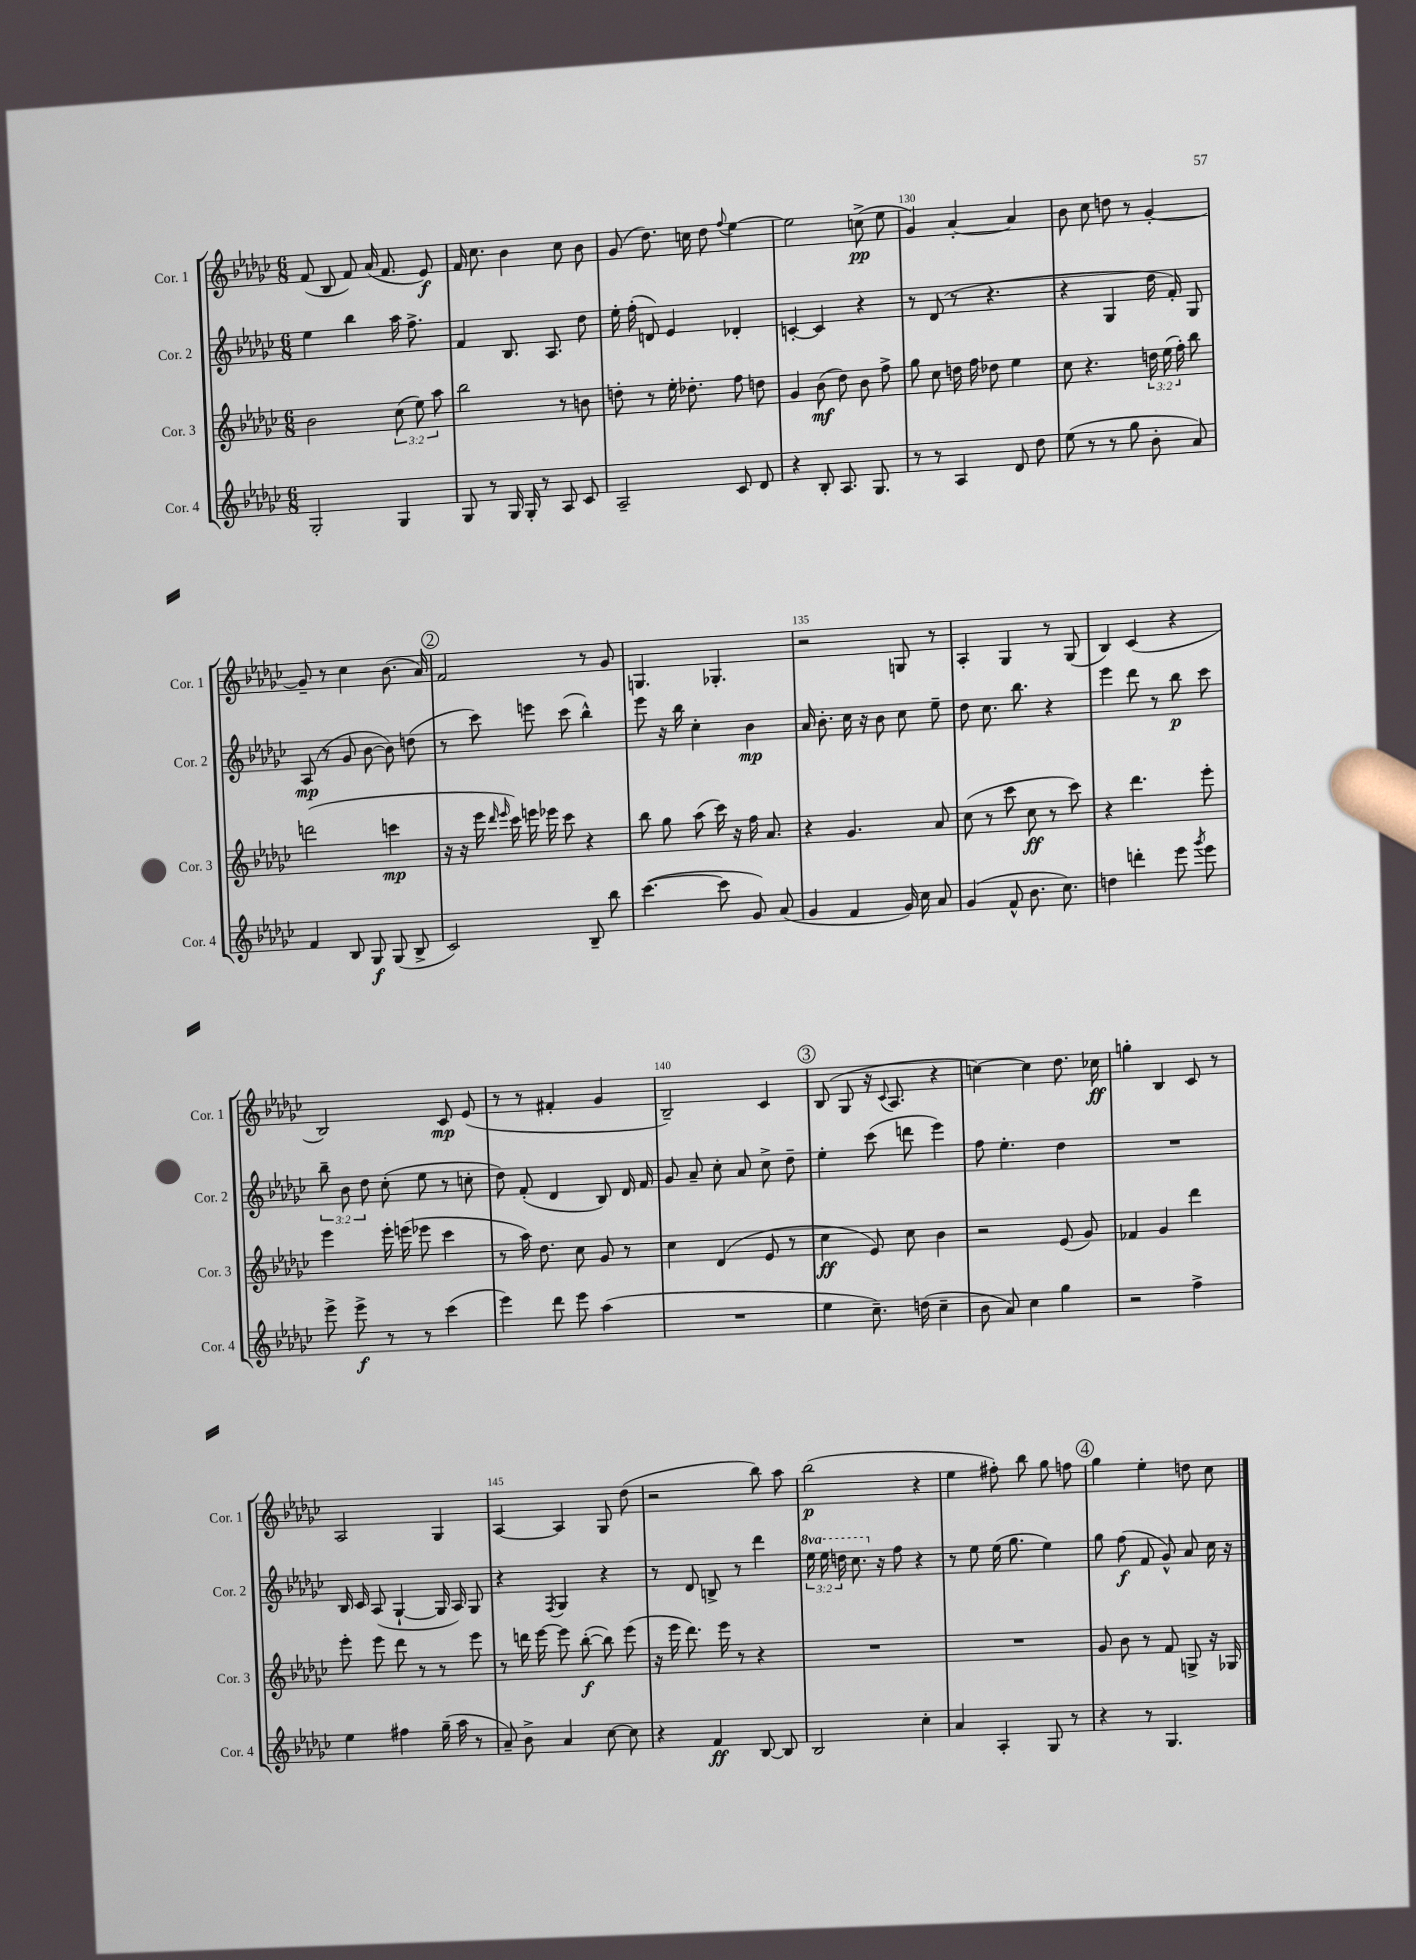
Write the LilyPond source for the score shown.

<<
\new StaffGroup <<
\new Staff = "s0" \with { instrumentName = "Cor. 1" shortInstrumentName = "Cor. 1" } {
    \clef treble \key ges \major \numericTimeSignature \time 6/8
    \autoBeamOff f'8( bes8 f'8) aes'16( f'8. ees'8\f) |
    f'16 ces''8. bes'4 ces''8 bes'8 |
    ges'8( des''8.) c''16 des''8 \appoggiatura { f''8 } ees''4~ |
    ees''2 c''8->\pp( ees''8 |
    ges'4) aes'4~-. aes'4 |
    bes'8 ces''8 d''8 r8 ges'4~-. |
    ges'8-- r8 ces''4 bes'8.( aes'16) |
    \mark \markup { \circle "2" } f'2 r8 ges'8 |
    g4. ges4.-. |
    r2 g8 r8 |
    aes4-. ges4 r8 ges8( |
    bes4) ces'4( r4 |
    bes2) ces'8\mp ees'8( |
    r8 r8 fis'4-. ges'4 |
    bes2--) ces'4 |
    \mark \markup { \circle "3" } bes8( ges8 r16 \appoggiatura { ces'8 } aes8. r4 |
    c''4~) c''4 des''8. ces''16\ff |
    g''4-. bes4 ces'8 r8 |
    aes2 ges4 |
    aes4~ aes4 ges8 des''8( |
    r2 bes''8) aes''8 |
    bes''2\p( r4 |
    ees''4 fis''8-.) bes''8 ges''8 f''8 |
    \mark \markup { \circle "4" } ges''4 ees''4-. d''8 ces''8 \bar "|." |
}
\new Staff = "s1" \with { instrumentName = "Cor. 2" shortInstrumentName = "Cor. 2" } {
    \clef treble \key ges \major \numericTimeSignature \time 6/8 \override Staff.TupletNumber.text = #tuplet-number::calc-fraction-text \set Staff.ottavationMarkups = #ottavation-simple-ordinals
    \autoBeamOff ees''4 bes''4 aes''16 f''8.-> |
    f'4 bes8. aes8. des''8 |
    ees''16-. f''16-.( d'8) ees'4 des'4-. |
    c'4~-. c'4 r4 |
    r8 des'8( r8 r4. |
    r4 ges4 des''16 f'16-.) ges8 |
    aes8\mp( r8 ges'8 bes'8~ bes'8) d''8( |
    \mark \markup { \circle "2" } r8 ces'''8) e'''8 ces'''8( bes''4-^) |
    ees'''8 r16 bes''16 ces''4-. bes'4\mp |
    aes'16 bes'8.-. ces''16 r16 bes'8 ces''8 ees''8-- |
    des''8 ces''8. bes''8. r4 |
    ees'''4 des'''8 r8 bes''8\p ces'''8 |
    \tuplet 3/2 { bes''8-- bes'8 des''8 } ces''8-.( ees''8 r8 c''8-. |
    des''8) f'8-.( des'4 bes8) des'16 f'16 |
    ges'8 aes'8-- ces''8-. aes'8 ces''8-> des''8-- |
    \mark \markup { \circle "3" } ees''4-. ces'''8( d'''8 ees'''4) |
    f''8 ees''4.-. des''4 |
    R2. |
    bes16 ces'16 aes8( ges4~-! ges16 aes16) ges8 |
    r4 \acciaccatura { f8 } ges4 r4 |
    r8 des'8 b8-> r8 des'''4 |
    \tuplet 3/2 { \ottava #1 ees'''16 ees'''16 d'''16 } ces'''8. \ottava #0 r16 f''8 r4 |
    r8 ees''8 ees''16( ges''8. ees''4) |
    \mark \markup { \circle "4" } ges''8 f''8\f( f'8 ges'8-^) aes'8 ces''16 r16 \bar "|." |
}
\new Staff = "s2" \with { instrumentName = "Cor. 3" shortInstrumentName = "Cor. 3" } {
    \clef treble \key ges \major \numericTimeSignature \time 6/8 \override Staff.TupletNumber.text = #tuplet-number::calc-fraction-text
    \autoBeamOff bes'2 \tuplet 3/2 { ces''8( ees''8) aes''8 } |
    bes''2 r8 b'8 |
    d''8-. r8 ees''16-. des''8.-. f''8 d''8 |
    ges'4 bes'8\mf( des''8) bes'8 f''8-> |
    ges''8 ces''8 d''16 f''16 des''8 ees''4 |
    ces''8 r4. \tuplet 3/2 { d''16 ees''16( f''16-.) } bes''8 |
    d'''2( c'''4\mp |
    \mark \markup { \circle "2" } r16 r16 ees'''16 \grace { des'''16 ees'''16 } ces'''16) e'''16 ees'''16 ces'''8 r4 |
    bes''8 ges''8 aes''8( ces'''16) r16 f''16 aes'8. |
    r4 ges'4. aes'8 |
    ces''8( r8 ces'''8 ces''8\ff r8 ces'''8) |
    r4 des'''4. ees'''8-. |
    ees'''4 ees'''16-. e'''16( ees'''8 ces'''4 |
    r8 aes''16) des''8. ces''8 ges'8 r8 |
    ces''4 des'4( ees'8 r8 |
    \mark \markup { \circle "3" } ces''4\ff ees'8) ces''8 bes'4 |
    r2 ees'8( ges'8) |
    fes'4 ges'4 des'''4 |
    ees'''8-. ees'''8 des'''8 r8 r8 ees'''8 |
    r8 d'''16 ees'''16~ ees'''8 bes''8~-.\f( bes''8) ees'''8( |
    r16 ees'''16 des'''8.) ees'''16 r8 r4 |
    R2. |
    R2. |
    \mark \markup { \circle "4" } ges'8 bes'8 r8 f'8 g8-> r16 ges16 \bar "|." |
}
\new Staff = "s3" \with { instrumentName = "Cor. 4" shortInstrumentName = "Cor. 4" } {
    \clef treble \key ges \major \numericTimeSignature \time 6/8
    \autoBeamOff ges2-. ges4 |
    ges8 r8 ges16 ges16-. r8 aes8 ces'8 |
    aes2-- ces'8 des'8 |
    r4 bes8-. aes8. ges8. |
    r8 r8 aes4 des'8 des''8 |
    ees''8( r8 r8 ges''8 bes'8-. aes'8) |
    f'4 bes8 ges8\f ges8( bes8-> |
    \mark \markup { \circle "2" } ces'2) bes8-- bes''8 |
    ces'''4.~( ces'''8 ges'8) aes'8( |
    ges'4 f'4 ges'16) ces''16 aes'8 |
    ges'4( f'8-^ bes'8. ces''8.) |
    d''4 d'''4-. ees'''8 \acciaccatura { ges'''8 } ees'''8 |
    ees'''8-> ees'''8->\f r8 r8 ces'''4( |
    ees'''4) des'''8 ees'''8 aes''4( |
    R2. |
    \mark \markup { \circle "3" } ees''4 ces''8.--) d''16( ces''4-- |
    bes'8 aes'8) ces''4 ges''4 |
    r2 f''4-> |
    ees''4 fis''4 ges''16--( aes''16 r8 |
    aes'8--) bes'8-> aes'4 ces''8~ ces''8 |
    r4 f'4\ff bes8~ bes8 |
    bes2 ces''4-. |
    aes'4 aes4-. ges8 r8 |
    \mark \markup { \circle "4" } r4 r8 ges4. \bar "|." |
}
>>
>>
\layout { \context { \Score currentBarNumber = #126 \override BarNumber.break-visibility = ##(#f #t #t) barNumberVisibility = #(every-nth-bar-number-visible 5) } }
